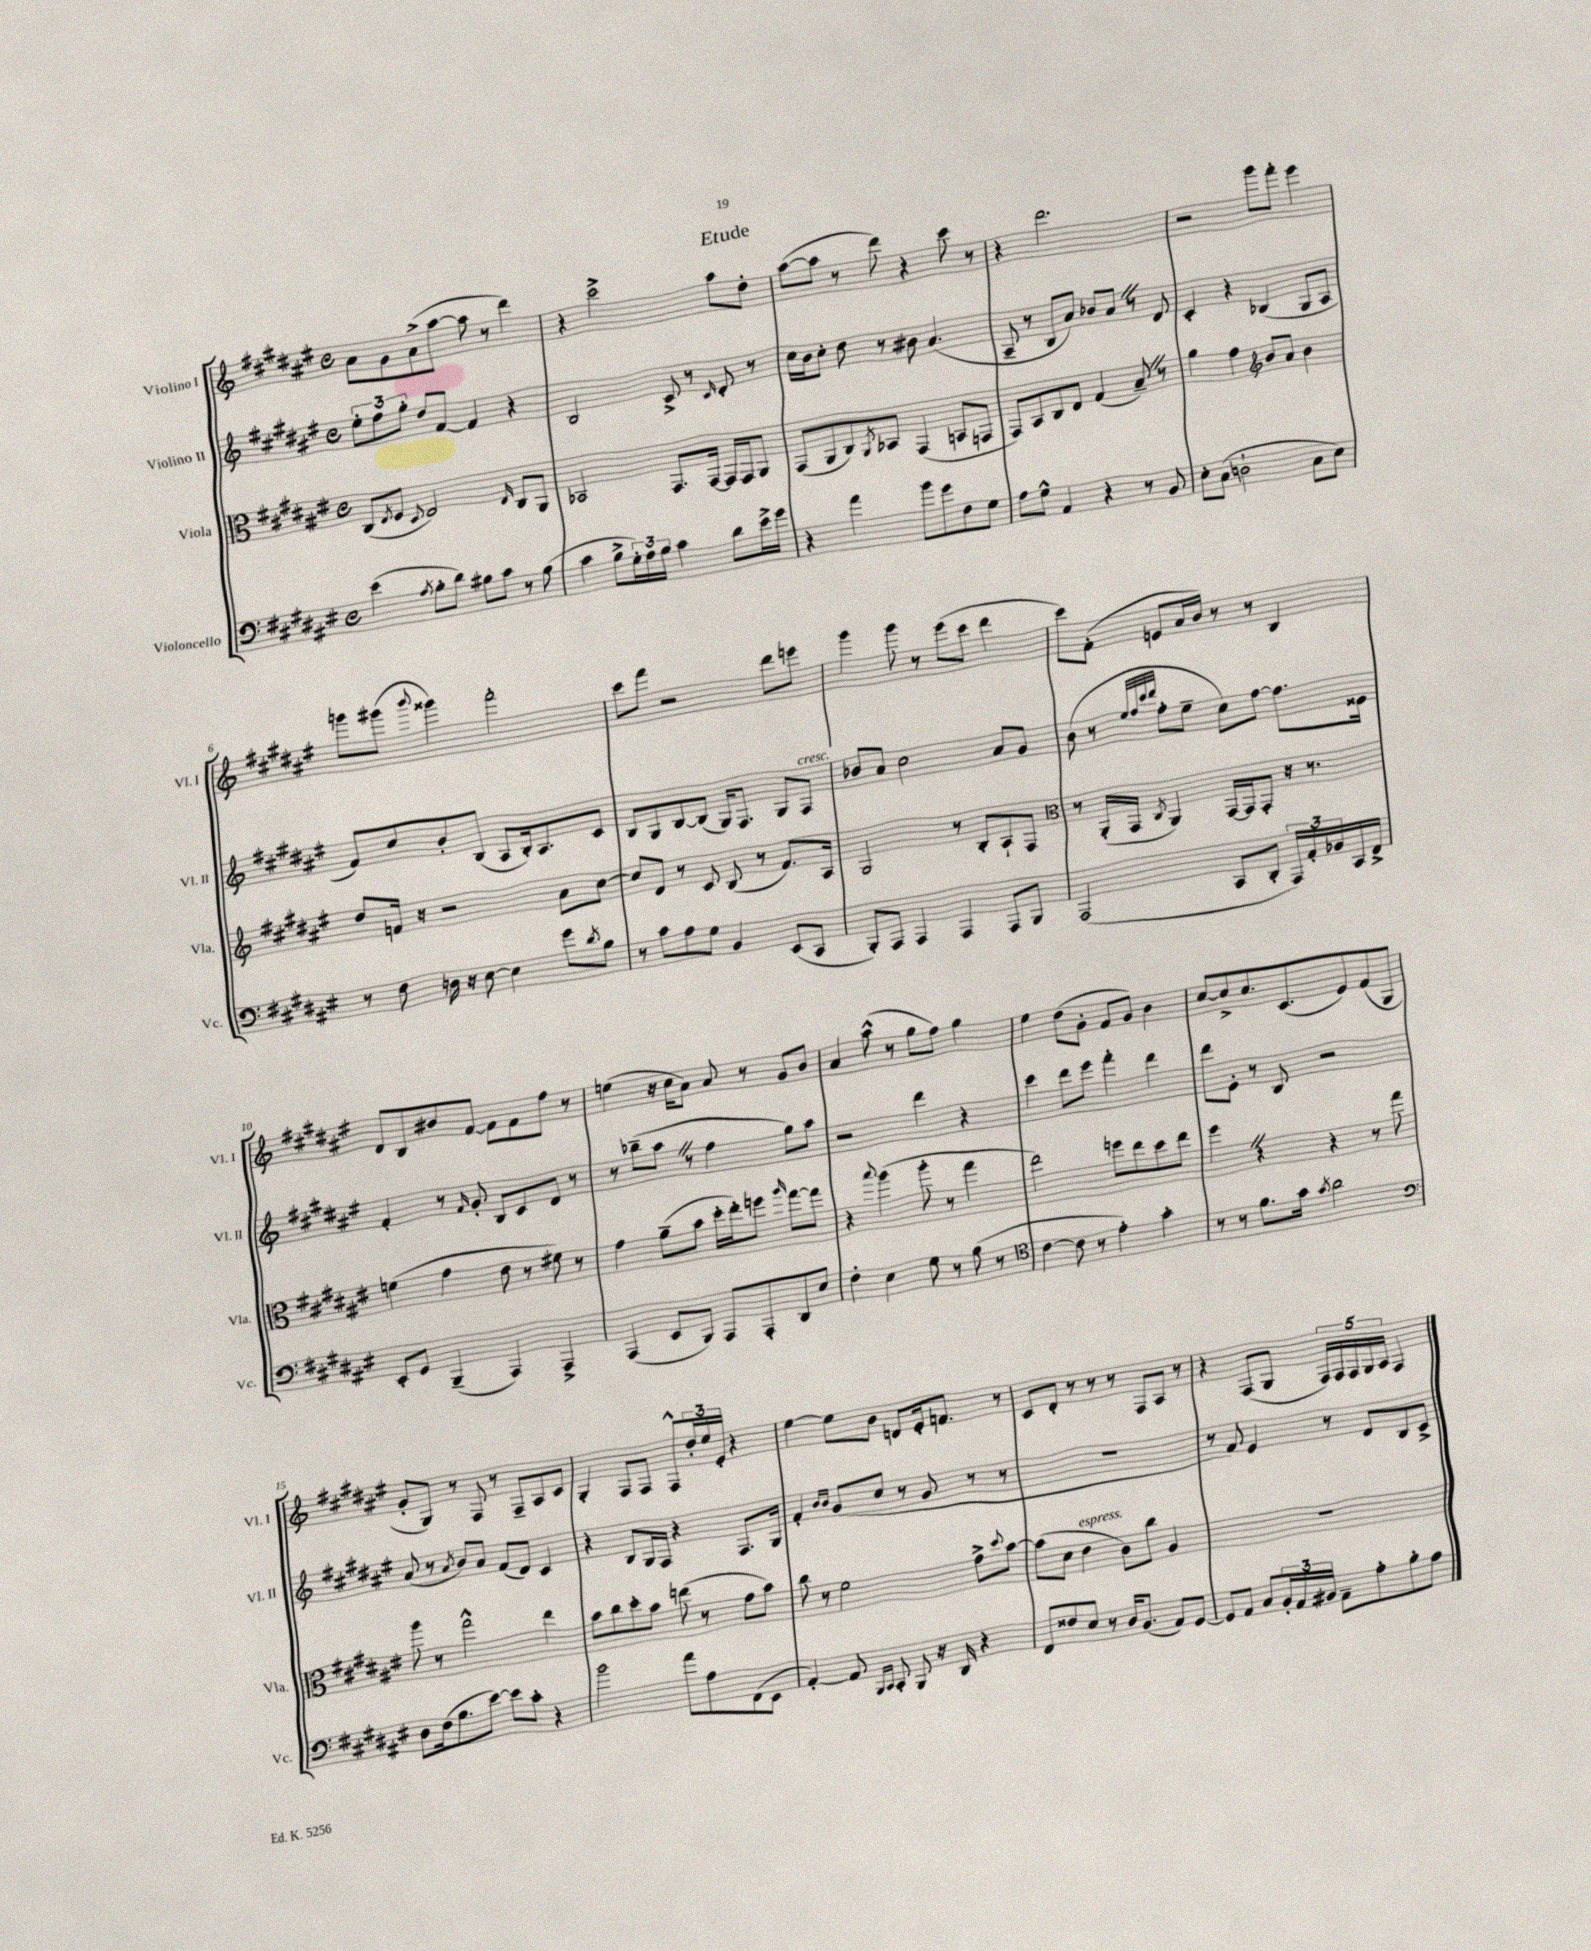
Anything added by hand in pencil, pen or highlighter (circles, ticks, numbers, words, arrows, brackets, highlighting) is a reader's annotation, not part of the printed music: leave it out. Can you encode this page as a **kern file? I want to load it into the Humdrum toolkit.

**kern	**kern	**kern	**kern
*staff4	*staff3	*staff2	*staff1
*clefF4	*clefC3	*clefG2	*clefG2
*k[f#c#g#d#a#e#]	*k[f#c#g#d#a#e#]	*k[f#c#g#d#a#e#]	*k[f#c#g#d#a#e#]
*M4/4	*M4/4	*M4/4	*M4/4
*met(c)	*met(c)	*met(c)	*met(c)
(4e#	(8C#	12ee#'	8a#
.	.	12ff#	.
.	8qE#	.	.
.	8F#	.	8g#
.	.	12gg#'	.
8qA#	8qqD#	.	.
8B'	2E#)	8dd#	(8a#^
8d#)	.	[8f#	[8aa#
8B#	.	4f#]	8aa#]
8c#	.	.	8r
.	16qqE#	.	.
8r	8C#	4r	4ddd#)
(8B#	8AA#	.	.
=	=	=	=
4c#	2BB-	2B	4r
8B^	.	.	2ccc#^
24G#')	.	.	.
24A#	.	.	.
24B	.	.	.
4c#	8.GG#	8c#^	.
.	.	8r	.
.	[16GG#	.	.
.	.	16qqc#	.
8d#	16GG#]	8d#'	8aa#
.	16GG#	.	.
16e#^	8AA#	8r	8dd#'
16g#	.	.	.
=	=	=	=
4r	(8GG#	16cc#	([8aa#
.	.	16b	.
.	8AA#	8cc#'	8aa#]
4a#	8C#)	8dd#	8r
.	8qAA#	.	.
.	8BB-	8r	8ddd#)
8b	(4GG#	8b#	4r
8g#	.	(4.a#	.
8F#	8BB	.	8ccc#
8G#	8GG	.	8r
=	=	=	=
8A#	8GG#)	8A#~	4r
8G#^^	8BB	8r	.
4AA#	8C#	8B	2.ddd#
.	8E#	8a#)	.
4r	(4G#	8b-	.
.	.	8a#	.
8r	8B~)	8r	.
8BB	8r	8d#	.
=	=	=	=
8E#'	4a#	4c#'	2r
(8C#	.	.	.
2D`	4g#	4r	.
*	*clefG2	*	*
.	8b	(4B-	8ggg#
.	8a#	.	8fff#'
8C#	4b	8G#	4eee#
8E#)	.	8A#	.
=	=	=	=
8r	8dd#	8f#)	8ggg
8F#	16f	8cc#	(8ggg#
.	16r	.	.
.	.	.	8qqbbb
16D	2r	8b'	4ggg##)
16r	.	.	.
[8E#	.	(8B	.
4E#]	.	8A#	2fff#'
.	.	16B')	.
.	.	8.A#	.
8g#	8a#	.	.
8qd#	.	.	.
8B	[8cc#	8c#	.
=	=	=	=
8r	8cc#]	8B	8ccc#
8c#	8d#	8G#	8fff#
8A#	8r	[8B	2r
8G#	8c#	(8B]	.
4BB	(8B	16G#)	.
.	.	8.F#	.
.	8r	.	.
(8EE#	8.f#)	8G#	8ddd#
8CC#	.	8F#	8eee
.	16A#	.	.
=	=	=	=
8BBB')	2G#	8b-	4ggg#
8AAA#	.	8a#	.
4AAA#	.	2cc#	8ggg#
.	.	.	8r
4AAA#	8r	.	(8eee#
.	8B'	.	8ccc#
8AAA#	8A#`	8a#	4ddd#
8BBB	8F#	8g#	.
=	=	=	=
*	*clefC3	*	*
(2AAA#	8r	(8b	8ccc#)
.	(16AA#'	8r	(8f#'
.	16GG#	.	.
.	.	32qqee#	.
.	.	32qqff#	.
.	.	32qqccc#	.
.	8qC#	32qqddd#	.
.	4AA#)	8ff#'	8e
.	.	8ee#~	16a#
.	.	.	16b)
8CC#	[16GG#	8cc#)	8r
.	16GG#]	.	.
8DD#'	8GG#'	[8ff#	8r
24AAA#)	16r	8.ff#]	4B
24AA#'	.	.	.
.	8.r	.	.
24BB-	.	.	.
16CC#	.	.	.
16FF#^	.	16e##	.
=	=	=	=
8EE#'	(4f	4f#'	8d#
8GG#	.	.	8B
(4BBB~	4g#	8r	8b#
.	.	16qqf#	.
.	.	8g#'	[8f#
4AAA#)	8e#	8B	8f#]
.	8r	8c#	8f#
4AAA#^	8f#)	8d#	8ff#
.	8r	8r	8r
=	=	=	=
(4AAA#	4g#	8r	(4ee
.	.	(8bb-~	.
8EE#	(8a#~	8aa#	16r
.	.	.	16cc#
8BBB)	8b	8r	8a#)
8AAA#	16dd#'	4ff#	8a#
.	16ee#')	.	.
8AAA#'	8ff	.	8r
.	16qqaa#	.	.
8DD#	[8gg#	8gg#)	8g#
8E#	8gg#]	8aa#	8b
=	=	=	=
4F#'	4r	2r	4a#
.	8qqbb	.	.
4E#	(4aa#	.	(8aa#^^
.	.	.	8r
8G#	8aa#'	4ddd#	8gg#
8r	8r	.	8ff#)
(8B	4gg#	4r	4gg#
8r	.	.	.
=	=	=	=
*clefC4	*	*	*
[4c#	2ee#)	4ccc#	4ee#
8c#]	.	8ddd#	(8dd#
8r	.	8eee#	8g#'
4e#')	8ff	4fff#'	8f#
.	8ee#	.	8g#)
4g#'	8dd#	4ddd#	4b
.	8ee#	.	.
=	=	=	=
8r	4ff#	8ddd#	[8cc#
8r	.	8e#'	8cc#^]
8.f#	4r	8r	8.cc#
.	.	8B	.
16g#	.	.	(8.c#
8qg#	.	.	.
2a#	4r	2r	.
.	.	.	8e#)
.	8r	.	(8f#
.	8gg#	.	8G#
=	=	=	=
*clefF4	*	*	*
8D#	8aa#	(8a#	8g#'
(16F#	8r	8r	8G#)
8.B	.	.	.
.	.	8qa#	.
.	2gg#^^	8b)	8r
[8e#)	.	8a#	8F#
8e#]	.	(8f#	8r
8c#'	.	8d#)	8F#~
4r	4ee#	4c#	8A#
.	.	.	8c#
=	=	=	=
2b	8b	4r	4G#'
.	8cc#	.	.
.	8dd#'	8B	8F#
.	8b	16G#	8F#
.	.	16F#	.
8a#	(8ee	4r	8F#^^
8A#	8r	.	24dd#'
.	.	.	24ee#
.	.	.	24e#'
(8FF#	8g#	8.F#	4r
8EE#	8b)	.	.
.	.	16G#	.
=	=	=	=
[4AA#')	8cc#	4f#'	[4ee#
.	8r	.	.
.	.	16qqb	.
.	.	16qqb	.
8AA#]	2f#	(8g#	8ee#]
16qqBBB	.	.	.
16qqCC#	.	.	.
8CC#'	.	8cc#	8b
8BBB	.	8r	8d
16r	.	8g#	16e#'
16DD#	.	.	8.f
4r	8g#^	8r	.
.	8qqdd#	.	.
.	[8b	8r	8r
=	=	=	=
8FF#	(8b]	1r	8c#
8F##	8d#	.	8d#'
8E#	4e#	.	8r
8r	.	.	8r
16D#	8c#)	.	8r
(8.BB	.	.	.
.	8cc#	.	8F#
8AA#)	4A#	.	8A#
[8GG#	.	.	8r
=	=	=	=
8GG#]	1r	8r	4r
8AA#	.	8f#)	.
8C#	.	4e#	(8F#
24BB'	.	.	8G#
24AA#	.	.	.
24BB#	.	.	.
8AA#~	.	8r	20F#)
.	.	.	20F#
.	.	.	20F#
8A#'	.	8d#	.
.	.	.	20G#
.	.	.	20A#
8B'	.	8B	4F#
8A#	.	8c#^	.
==	==	==	==
*-	*-	*-	*-
